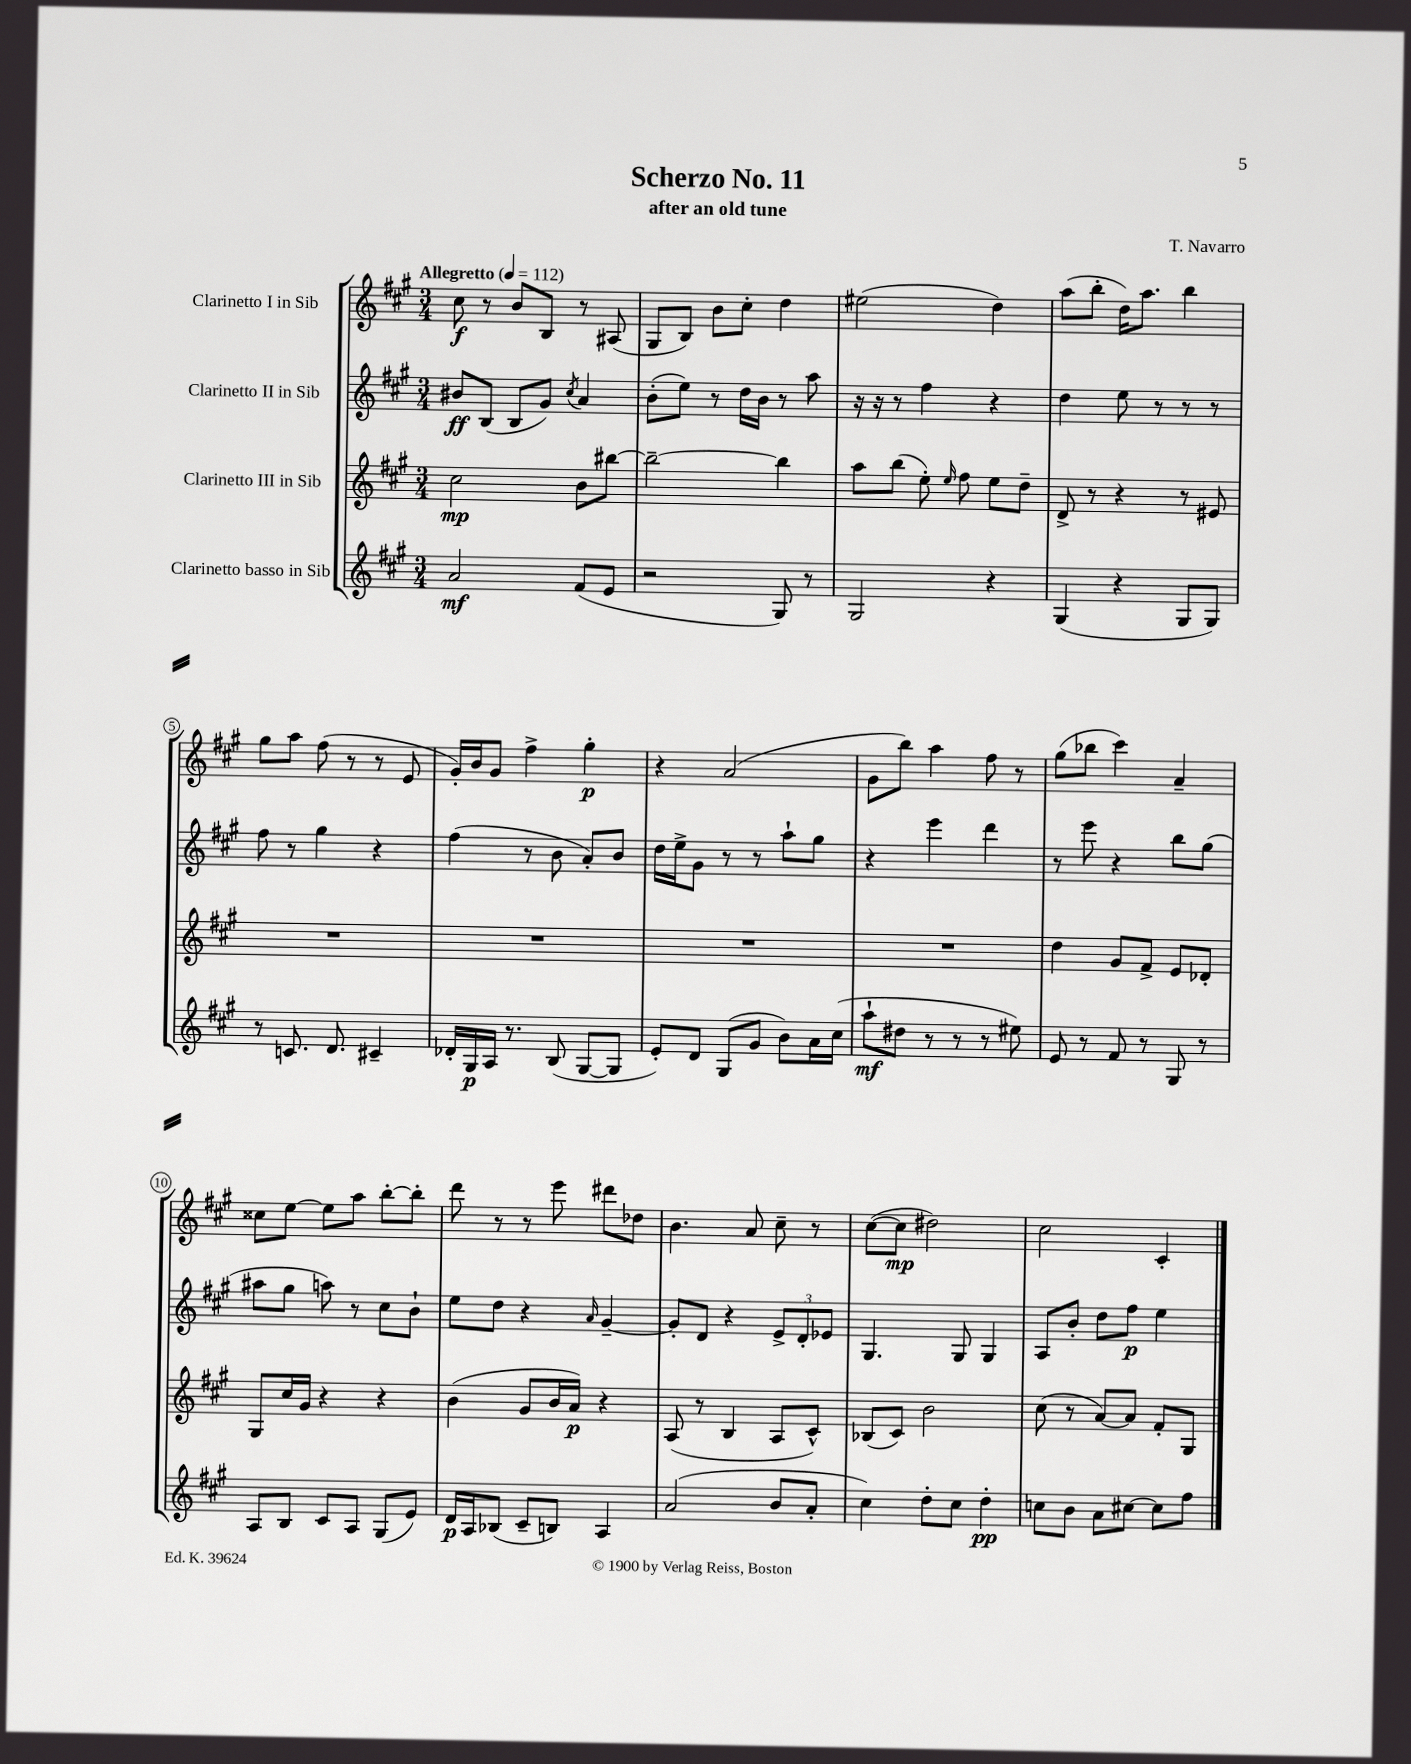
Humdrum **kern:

**kern	**dynam	**kern	**dynam	**kern	**dynam	**kern	**dynam
*part4	*part4	*part3	*part3	*part2	*part2	*part1	*part1
*staff4	*staff4	*staff3	*staff3	*staff2	*staff2	*staff1	*staff1
*I"Clarinetto basso in Sib	*	*I"Clarinetto III in Sib	*	*I"Clarinetto II in Sib	*	*I"Clarinetto I in Sib	*
*clefG2	*	*clefG2	*	*clefG2	*	*clefG2	*
*k[f#c#g#]	*	*k[f#c#g#]	*	*k[f#c#g#]	*	*k[f#c#g#]	*
*M3/4	*	*M3/4	*	*M3/4	*	*M3/4	*
*MM112	*	*MM112	*	*MM112	*	*MM112	*
=1	=1	=1	=1	=1	=1	=1	=1
!	!	!	!	!	!	!LO:TX:a:B:t=Allegretto	!
2a/	mf	2cc#\	mp	8b#X/L	ff	8cc#\	f
.	.	.	.	(8B/J	.	8r	.
.	.	.	.	8B/L	.	8b/L	.
.	.	.	.	8g#/J)	.	8B/J	.
.	.	.	.	8qcc#/	.	.	.
(8f#/L	.	8b\L	.	4a/	.	8r	.
8e/J	.	[8bb#X\J	.	.	.	(8A#X/	.
=2	=2	=2	=2	=2	=2	=2	=2
2r	.	2bb#~\_	.	(8b'\L	.	8G#/L	.
.	.	.	.	8ee\J)	.	8B/J)	.
.	.	.	.	8r	.	8b\L	.
.	.	.	.	16dd\LL	.	8cc#'\J	.
.	.	.	.	16b\JJ	.	.	.
8G#/)	.	4bb#\]	.	8r	.	4dd\	.
8r	.	.	.	8aa\	.	.	.
=3	=3	=3	=3	=3	=3	=3	=3
2G#/	.	8aa\L	.	16r	.	(2ee#X\	.
.	.	.	.	16r	.	.	.
.	.	(8bb\J	.	8r	.	.	.
.	.	8ee'\)	.	4ff#\	.	.	.
.	.	16qqee/	.	.	.	.	.
.	.	8ff#\	.	.	.	.	.
4r	.	8ee\L	.	4r	.	4dd\)	.
.	.	8dd~\J	.	.	.	.	.
=4	=4	=4	=4	=4	=4	=4	=4
(4G#/	.	8d^/	.	4dd\	.	(8aa\L	.
.	.	8r	.	.	.	8bb'\J	.
4r	.	4r	.	8ee\	.	16dd\KL)	.
.	.	.	.	.	.	8.aa\J	.
.	.	.	.	8r	.	.	.
8G#/L	.	8r	.	8r	.	4bb\	.
8G#/J)	.	8e#X/	.	8r	.	.	.
!!LO:LB:g=z
=5	=5	=5	=5	=5	=5	=5	=5
8r	.	2.r	.	8ff#\	.	8gg#\L	.
8.cn/	.	.	.	8r	.	8aa\J	.
.	.	.	.	4gg#\	.	(8ff#\	.
8.d/	.	.	.	.	.	.	.
.	.	.	.	.	.	8r	.
4c#X~/	.	.	.	4r	.	8r	.
.	.	.	.	.	.	8e/	.
=6	=6	=6	=6	=6	=6	=6	=6
16d-X'/LL	.	2.r	.	(4ff#\	.	16g#'/LL)	.
16G#/	p	.	.	.	.	16b/J	.
16A/JJ	.	.	.	.	.	8g#/J	.
8.r	.	.	.	.	.	.	.
.	.	.	.	8r	.	4ff#^\	.
(8B/	.	.	.	8b\	.	.	.
[8G#/L	.	.	.	8a'/L)	.	4gg#'\	p
8G#/J]	.	.	.	8b/J	.	.	.
=7	=7	=7	=7	=7	=7	=7	=7
8e'/L)	.	2.r	.	16dd\LL	.	4r	.
.	.	.	.	16ee^\J	.	.	.
8d/J	.	.	.	8g#\J	.	.	.
(8G#/L	.	.	.	8r	.	(2a/	.
8g#/J	.	.	.	8r	.	.	.
8b\L)	.	.	.	8aa`\L	.	.	.
16a\L	.	.	.	8gg#\J	.	.	.
(16cc#\JJ	.	.	.	.	.	.	.
=8	=8	=8	=8	=8	=8	=8	=8
8aa`\L	mf	2.r	.	4r	.	8g#\L	.
8dd#X\J	.	.	.	.	.	8bb\J)	.
8r	.	.	.	4eee\	.	4aa\	.
8r	.	.	.	.	.	.	.
8r	.	.	.	4ddd\	.	8ff#\	.
8ee#X\)	.	.	.	.	.	8r	.
=9	=9	=9	=9	=9	=9	=9	=9
8e/	.	4dd\	.	8r	.	(8gg#\L	.
8r	.	.	.	8eee\	.	8bb-X\J	.
8f#/	.	8g#/L	.	4r	.	4ccc#\)	.
8r	.	8f#^/J	.	.	.	.	.
8G#/	.	8e/L	.	8bb\L	.	4a~/	.
8r	.	8d-X'/J	.	(8gg#\J	.	.	.
!!LO:LB:g=z
=10	=10	=10	=10	=10	=10	=10	=10
8A/L	.	8G#/L	.	8aa#X\L	.	8cc##X\L	.
8B/J	.	16cc#/L	.	8gg#\J	.	[8ee\J	.
.	.	16g#/JJ	.	.	.	.	.
8c#/L	.	4r	.	8aan\)	.	8ee\L]	.
8A/J	.	.	.	8r	.	8aa\J	.
(8G#/L	.	4r	.	8cc#\L	.	[8bb'\L	.
8e/J)	.	.	.	8b`\J	.	8bb'\J]	.
=11	=11	=11	=11	=11	=11	=11	=11
16d/LL	p	(4b\	.	8ee\L	.	8ddd\	.
16A/J	.	.	.	.	.	.	.
(8B-X/J	.	.	.	8dd\J	.	8r	.
8c#~/L	.	8g#/L	.	4r	.	8r	.
8Bn/J)	.	16b/L	.	.	.	8eee\	.
.	.	16a/JJ)	p	.	.	.	.
.	.	.	.	16qqa/	.	.	.
4A/	.	4r	.	[4g#~/	.	8ddd#X\L	.
.	.	.	.	.	.	8dd-X\J	.
=12	=12	=12	=12	=12	=12	=12	=12
(2a/	.	(8A/	.	8g#'/L]	.	4.b\	.
.	.	8r	.	8d/J	.	.	.
.	.	4B/	.	4r	.	.	.
.	.	.	.	.	.	8a/	.
8b/L	.	8A/L	.	12e^/L	.	8cc#~\	.
.	.	.	.	12d'/	.	.	.
8a'/J	.	8c#^^/J)	.	.	.	8r	.
.	.	.	.	12e-X/J	.	.	.
=13	=13	=13	=13	=13	=13	=13	=13
4cc#\)	.	(8B-X/L	.	4.G#/	.	([8cc#\L	.
.	.	8c#/J)	.	.	.	8cc#\J]	mp
8dd'\L	.	2b\	.	.	.	2dd#X\)	.
8cc#\J	.	.	.	8G#/	.	.	.
4dd'\	pp	.	.	4G#/	.	.	.
=14	=14	=14	=14	=14	=14	=14	=14
8ccn\L	.	(8cc#\	.	8A/L	.	2cc#\	.
8b\J	.	8r	.	8b'/J	.	.	.
8a\L	.	[8a/L)	.	8dd\L	.	.	.
[8cc#X\J	.	8a/J]	.	8ff#\J	p	.	.
8cc#\L]	.	8f#'/L	.	4ee\	.	4c#'/	.
8ff#\J	.	8G#/J	.	.	.	.	.
==	==	==	==	==	==	==	==
*-	*-	*-	*-	*-	*-	*-	*-
